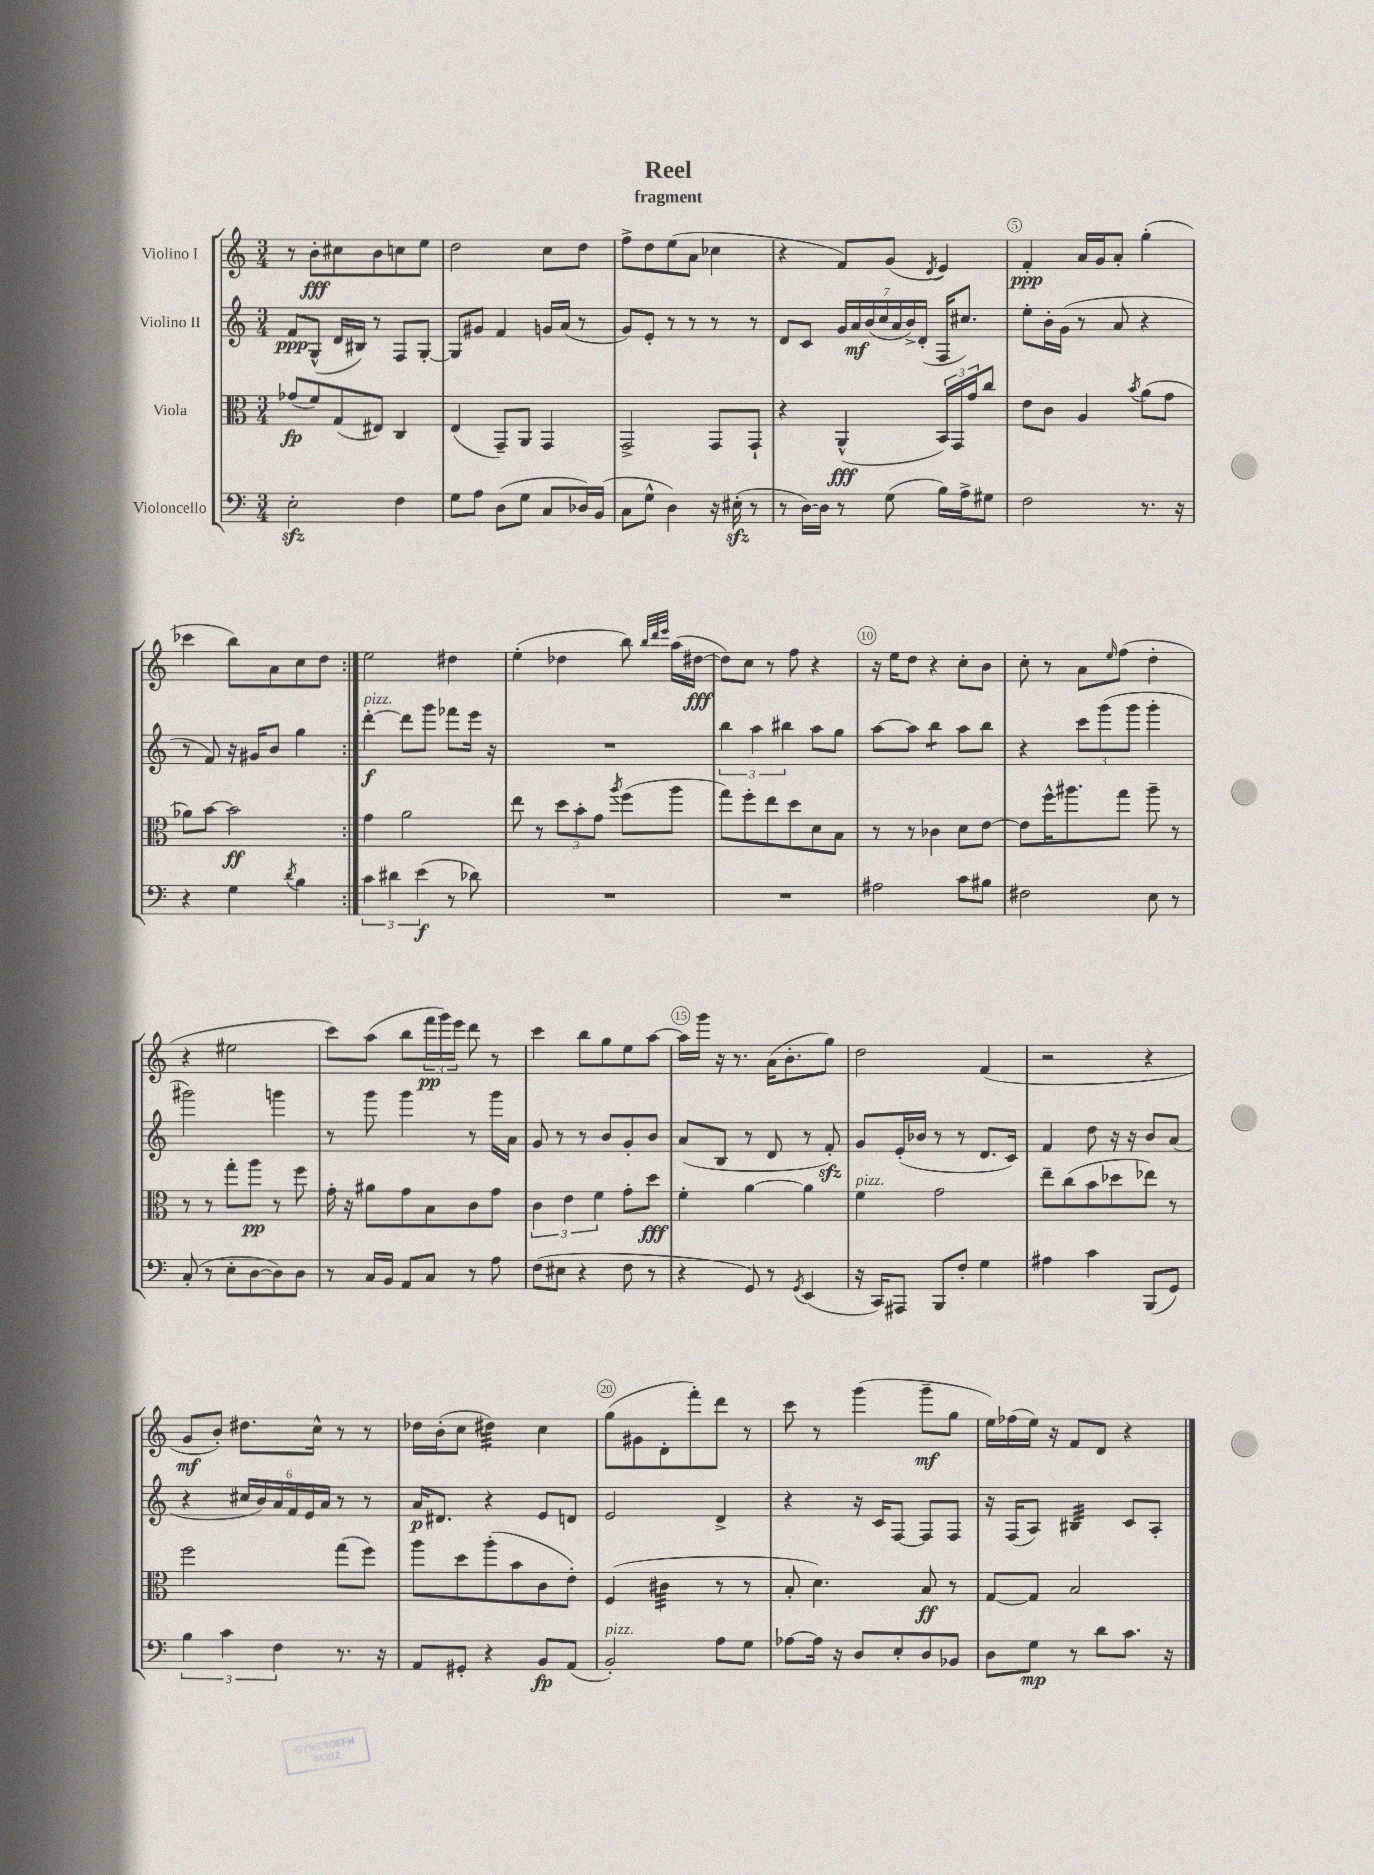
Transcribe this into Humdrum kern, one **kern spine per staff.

**kern	**kern	**kern	**kern
*staff4	*staff3	*staff2	*staff1
*clefF4	*clefC3	*clefG2	*clefG2
*k[]	*k[]	*k[]	*k[]
*M3/4	*M3/4	*M3/4	*M3/4
2E'\	(8g-/L	8f/L	8r
.	8f/)	(8G^^/J	8b'\L
.	(8G/	16d/LL	8cc#\
.	.	16B#/JJ)	.
.	8E#/J)	8r	8b\
4F\	4C/	8F/L	8cc\
.	.	[8G'/J	8ee\J
=	=	=	=
8G\L	(4E/	8G/]L	2dd\
8A\J	.	8g#/J	.
(8D\L	8GG~/L)	4f/	.
8G\J	8AA/J	.	.
8C/L	4GG/	16g/LL	8cc\L
.	.	(16a/JJ	.
16D-/L)	.	8r	8dd\J
(16BB/JJ	.	.	.
=	=	=	=
8C\L	2GG^/	8g/L)	8ff^\L
8G^^\J	.	8e'/J	8dd\
4D\)	.	8r	(8ee\
.	.	8r	8a\J
16r	8GG/L	8r	4cc-\
(16E#'\	.	.	.
8r	8GG`/J	8r	.
=	=	=	=
8r	4r	8d/L	4r
[16D\LL)	.	8c/J	.
16D\]JJ	.	.	.
8r	(4AA^^/	28g/LL	8f/L)
.	.	28a/	.
.	.	(28b/	.
.	.	28cc/	.
(8G\	.	.	(8g/J
.	.	28a/	.
.	.	28b^/)	.
.	.	(28d'/JJ	.
.	.	.	8qd/
16B\LL)	24BB/LL)	16F/LK	4e/)
.	24GG/	.	.
16A^\J	.	8.cc#/J)	.
.	24g/J	.	.
8G#\J	8cc/J	.	.
=	=	=	=
2F\	8e\L	8ee'\L	4f'/
.	8c\J	16b'\L	.
.	.	(16g\JJ	.
.	4A/	8r	16a/LL
.	.	.	16g/J
.	.	8a/	8a'/J
.	8qb/	.	.
8.r	(8a\L	4r	(4gg'\
.	8g\J	.	.
16r	.	.	.
=	=	=	=
4r	8a-\L)	8r	4ccc-\
.	[8b\J	8f/)	.
4G\	2b\]	16r	8bb\L)
.	.	16g#/LK	.
.	.	8b/J	8a\
8qd/	.	.	.
4B\	.	4gg\	8cc\
.	.	.	8dd\J
=:|!	=:|!	=:|!	=:|!
6c\	4g\	[4ddd'\	2ee\
6d#\	.	.	.
.	2a\	8ddd\]L	.
(6e\	.	.	.
.	.	8ggg\J	.
8r	.	8fff-\L	4dd#\
8d-\)	.	16eee\Jk	.
.	.	16r	.
=	=	=	=
2.r	8ee\	2.r	(4ee'\
.	8r	.	.
.	12dd\L	.	4dd-\
.	12b'\	.	.
.	12g\J	.	.
.	8qaa/	.	.
.	(8ff\L	.	8bb\)
.	.	.	32qqbb/LLL
.	.	.	32qqddd/
.	.	.	32qqeee/JJJ
.	8aa\J	.	(16aa\LL
.	.	.	[16dd#\JJ
=	=	=	=
2.r	8gg\L)	6bb\	8dd#\]L)
.	8ff'\	.	8cc\J
.	.	6aa\	.
.	8ee\	.	8r
.	.	6bb#\	.
.	8dd\	.	8ff\
.	8d\	8aa\L	4r
.	8B\J	8gg\J	.
=	=	=	=
2A#\	8r	[8aa\L	16r
.	.	.	16ee\LK
.	8r	8aa\]J	8dd\J
.	4c-\	4bb\	4r
8c\L	8d\L	8aa\L	8cc'\L
8B#\J	[8e\J	8bb\J	8b\J
=	=	=	=
2F#\	8e\]L	4r	8cc'\
.	16ff^^\K	.	8r
.	8.aa#\	.	.
.	.	12ccc\L	8a\L
.	.	(12ggg\	.
.	.	.	16qqee/
.	8gg\J	.	(8ff\J
.	.	12ggg\J	.
8E\	8aa#~\	4ggg'\	4dd'\
8r	8r	.	.
=	=	=	=
(8C'/	8r	2ggg#\)	4r
8r	8r	.	.
8E'\L	8gg'\L	.	2ee#\
[8D\	8aa\J	.	.
8D\])	8r	4ggg\	.
8D\J	8ff\	.	.
=	=	=	=
8r	16g'\	8r	8ccc\L)
.	16r	.	.
16C/LL	8a#\L	8ggg\	(8aa\J
16BB/JJ	.	.	.
8AA/L	8g\	4ggg\	8bb\L
8C/J	8B\	.	24fff\L
.	.	.	24ggg\)
.	.	.	24eee\JJ
8r	8c\	8r	8ddd\
8A\	8g\J	16ggg\LL	8r
.	.	16a\JJ	.
=	=	=	=
(8F\L	6c\	8g/	4ccc\
8E#\J	.	8r	.
.	6e\	.	.
4r	.	8r	8bb\L
.	6f\	.	.
.	.	8b/L	8gg\
8F\	8g'\L	8g'/	8ee\
8r	8dd\J	8b/J	[8aa\J
=	=	=	=
4r	4f'\	(8a/L	16aa\]LL
.	.	.	16ggg\JJ
.	.	8B/J	16r
.	.	.	8.r
8GG/)	[4a\	8r	.
8r	.	8d/	(16a\LK
.	.	.	8.b'\
8qGG/	.	.	.
(4EE/	4a\]	8r	.
.	.	8f'/)	8gg\J)
=	=	=	=
16r	4f\	8g/L	2dd\
16CC/LK)	.	.	.
8AAA#/J	.	(16e'/L	.
.	.	16b-/JJ	.
8BBB/L	2g\	8r	.
8F'/J	.	8r	.
4G\	.	8.d/L	(4f/
.	.	16c/Jk)	.
=	=	=	=
4A#\	8ee~\L	4f/	2r
.	(8cc\	.	.
4c\	8b\	8dd\	.
.	8dd-\	16r	.
.	.	16r	.
(8BBB/L	8ee-\J)	8b/L	4r
8GG/J)	8r	(8a/J	.
=	=	=	=
6B\	2ff\	4r	8g/L
.	.	.	8b'/J)
6c\	.	.	.
.	.	24cc#/LL	8.dd#\L
.	.	24b/)	.
6F\	.	24a/	.
.	.	24f/	.
.	.	24e/	.
.	.	.	16cc^^\Jk
.	.	24a/JJ	.
8.r	(8gg\L	8r	8r
.	8ff\J)	8r	8r
16r	.	.	.
=	=	=	=
8AA/L	8aa\L	16a/LK	16dd-\LL
.	.	8.d#/J	(16b'\J
8GG#'/J	8dd\	.	8cc\J
4r	(8aa'\	4r	4dd#\)
.	8b\	.	.
8BB/L	8c\	8e/L	4cc\
(8AA/J	8e'\J)	8d/J	.
=	=	=	=
2BB'/)	(4F/	2e/	(8gg\L
.	.	.	8g#\
.	4c#\	.	8d'\
.	.	.	8fff'\)
8A\L	8r	4d^/	8ddd\J
8G\J	8r	.	8r
=	=	=	=
[8A-\L	8B'/	4r	8ccc\
16A-\]Jk	4.d\)	.	8r
16r	.	.	.
8D/L	.	16r	(4ggg\
.	.	16c/LK	.
8E'/	.	[8F/J	.
8D/	8B/	8F/]L	8ggg~\L
8BB-/J	8r	8F/J	8gg\J
=	=	=	=
8D\L	[8G/L	16r	16ee\LL)
.	.	(16F/LK	(16ff-\
8G\J	8G/]J	8A/J)	16ee\JJ)
.	.	.	16r
8r	2B/	4B#/	8f/L
8d\L	.	.	8d/J
8.c\J	.	8c/L	4r
.	.	8A'/J	.
16r	.	.	.
==	==	==	==
*-	*-	*-	*-
